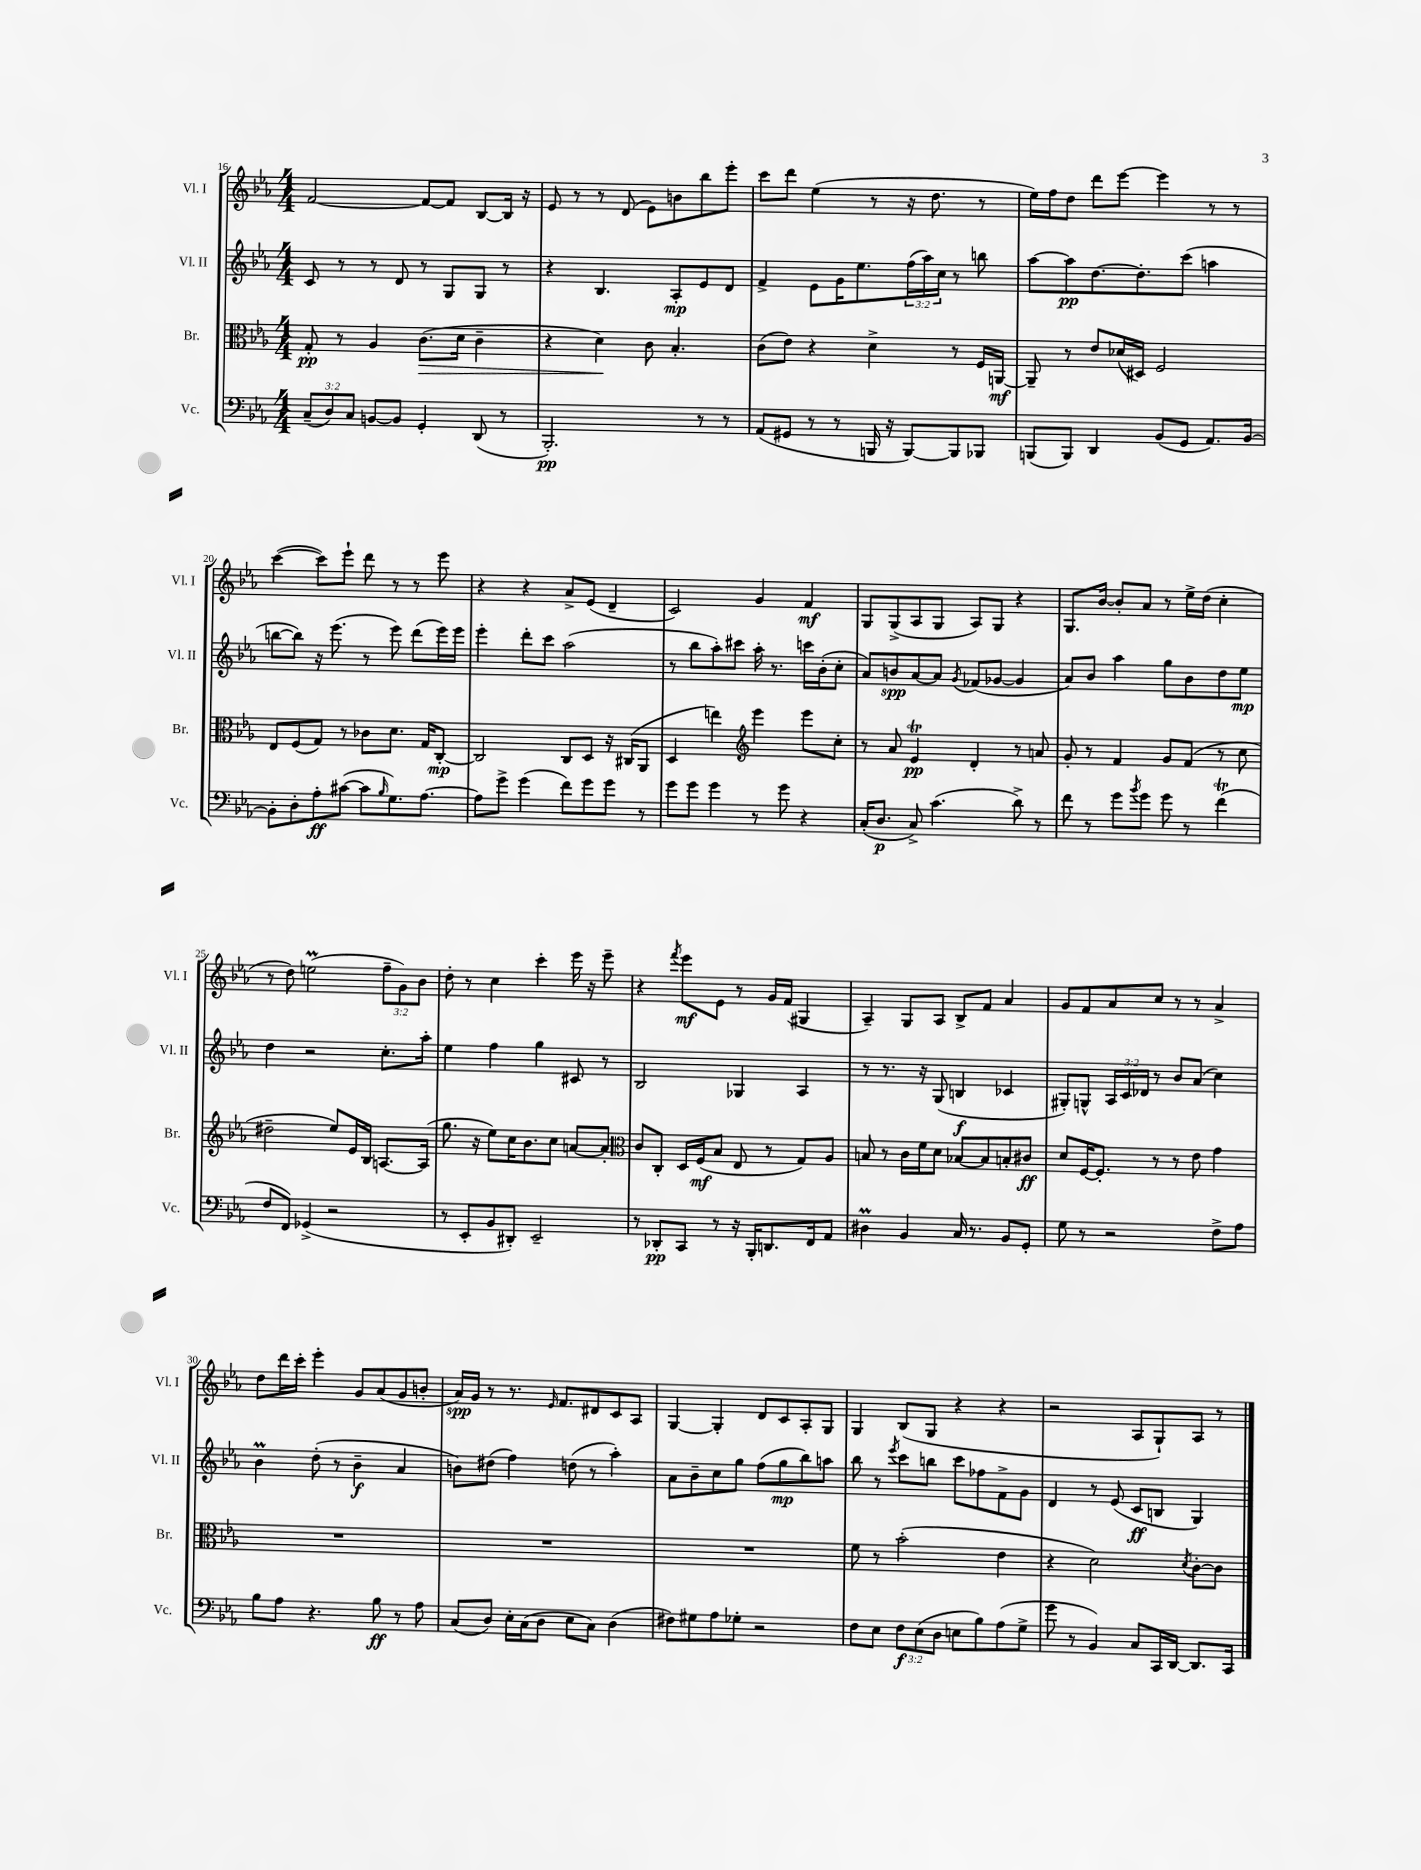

**kern	**kern	**kern	**kern
*staff4	*staff3	*staff2	*staff1
*clefF4	*clefC3	*clefG2	*clefG2
*k[b-e-a-]	*k[b-e-a-]	*k[b-e-a-]	*k[b-e-a-]
*M4/4	*M4/4	*M4/4	*M4/4
(12C~	8G'	8c	[2f
12D)	.	.	.
.	8r	8r	.
12C	.	.	.
[8BB	4A-	8r	.
8BB]	.	8d	.
4GG'	(8.c	8r	8f_
.	.	8G	8f]
.	16d	.	.
(8DD	4c~	8G	[8B-
8r	.	8r	16B-]
.	.	.	16r
=	=	=	=
2.BBB-')	4r	4r	8e-
.	.	.	8r
.	4d)	4.B-	8r
.	.	.	(8d
.	8c	.	8e-)
.	4.B-'	8A-'	8b
8r	.	8e-	8bb-
8r	.	8d	8eee-'
=	=	=	=
(8AA-	(8c	4f^	8ccc
8GG#	8e-)	.	8ddd
8r	4r	8e-	(4ee-
8r	.	16g	.
.	.	8.ee-	.
16BBB	4d^	.	8r
16r	.	.	.
[8BBB)	.	(24ff	16r
.	.	24aa-)	.
.	.	.	8.dd
.	.	24cc	.
8BBB]	8r	8r	.
8BBB-	16F	8bb	8r
.	[16AA	.	.
=	=	=	=
(8BBB	8AA~]	[8aa-	16ee-)
.	.	.	16ff
8BBB)	8r	8aa-]	8dd
4DD	8e-	[8.dd	8ddd
.	(16d-	.	[8eee-
.	16D#)	8.dd']	.
(8BB-	2F	.	4eee-]
8GG	.	(8ccc	.
8.AA-)	.	4aa	8r
.	.	.	8r
[16BB-	.	.	.
=	=	=	=
8BB-']	8E-	[8bb	([4ccc
8D'	(8F	8bb])	.
8A-'	8G)	16r	8ccc])
.	.	(8.eee-	.
([8c#	8r	.	8eee-`
8c#]	8c-	8r	8ddd
16qqB-	.	.	.
8.G)	8.d	8eee-)	8r
.	.	(8ddd	8r
[8.A-	16G	.	.
.	[8C'	16eee-)	8eee-
.	.	16eee-	.
=	=	=	=
8A-]	2C]	4eee-'	4r
8g^	.	.	.
(4g	.	8ddd'	4r
.	.	8ccc	.
8f)	8C	(2aa-	8a-^
8g	8D	.	(8e-
8g	16r	.	4d~
.	(16C#	.	.
8r	8AA-	.	.
=	=	=	=
8g	4D	8r	2c)
8g	.	8bb-	.
4g	4ee)	8aa-')	.
.	.	8ccc#	.
*	*clefG2	*	*
8r	4eee-	16aa-'	4g
.	.	8.r	.
8g	.	.	.
4r	8eee-	16ccc	4f
.	.	(16b-'	.
.	8cc'	8cc'	.
=	=	=	=
(16C'	8r	8a-)	8G
8.D	.	.	.
.	8a-	8b	(8G^
8C^)	4e-	[8a-	8A-
(4.c	.	8a-]	8G
.	.	8qg	.
.	4d'	(8f-	8A-)
.	.	[8g-	8G
8d^)	8r	4g-]	4r
8r	8a	.	.
=	=	=	=
8f	8g'	8a-)	8.G
8r	8r	8b-	.
.	.	.	[16b-
8g	4f	4aa-	8b-']
8qb-	.	.	.
8g	.	.	8a-
8g	8g	8gg	8r
8r	(8f	8b-	16ee-^
.	.	.	(16dd
(4f	8r	8dd	4cc'
.	8cc	8ee-	.
=	=	=	=
8F	2dd#~	4dd	8r
8FF)	.	.	8dd)
(4GG-^	.	2r	(2ee
2r	8ee-)	.	.
.	16e-	.	.
.	16B-	.	.
.	[8.A	8.cc'	12ff~
.	.	.	12g)
.	.	.	12b-
.	(16A]	16aa-'	.
=	=	=	=
8r	8.gg	4ee-	8dd'
8EE-'	.	.	8r
.	16r	.	.
8BB-	8ee-)	4ff	4cc
8DD#')	16cc	.	.
.	8.b-	.	.
2EE-~	.	4gg	4ccc'
.	8cc	.	.
.	[8a	8c#	16eee-
.	.	.	16r
.	8a']	8r	8eee-~
=	=	=	=
*	*clefC3	*	*
8r	8c	2B-	4r
8DD-'	8C'	.	.
.	.	.	8qfff
8CC	16D	.	8eee-
.	(16F	.	.
8r	8B-	.	8e-
16r	8E-	4G-	8r
16BBB-'	.	.	.
8.DD	8r	.	16g
.	.	.	(16f
.	8G)	4A-	4G#
16FF	.	.	.
8AA-	8A-	.	.
=	=	=	=
4D#	8B	8r	4A-~)
.	8r	8.r	.
4BB-	16c	.	8G
.	16f	16r	.
.	8d	(8G	8A-
16C	[8B-	4B	8B-^
8.r	.	.	.
.	8B-]	.	8f
8BB-	8B'	4c-	4a-
8GG'	8c#	.	.
=	=	=	=
8G	8d	8G#')	8g
8r	[16F	8G^^	8f
.	8.F']	.	.
2r	.	24A-	8a-
.	.	24c	.
.	.	24d-	.
.	8r	8r	8cc
.	8r	8b-	8r
.	8e-	(8a-	8r
8F^	4g	4cc)	4a-^
8A-	.	.	.
=	=	=	=
8B-	1r	4b-	8dd
8A-	.	.	16ddd
.	.	.	16ccc'
4.r	.	(8dd'	4eee-'
.	.	8r	.
.	.	4b-~	8g
8B-	.	.	(8a-
8r	.	4a-	8g
8A-	.	.	8b'
=	=	=	=
(8C	1r	8b)	16a-)
.	.	.	16g
8D)	.	(8dd#	8r
16E-'	.	4ff)	8.r
(16C	.	.	.
8D	.	.	.
.	.	.	16qqe-
.	.	.	8.f
8E-	.	(8dd	.
8C)	.	8r	8d#
(4D	.	4aa-')	8c
.	.	.	8A-
=	=	=	=
8F#)	1r	8a-	[4G
8G#	.	8b-~	.
8A-	.	8cc	4G']
8G-'	.	8gg	.
2r	.	(8ff	8d
.	.	8gg	8c
.	.	8bb-)	8A-'
.	.	8aa	8G
=	=	=	=
8F	8f	8bb-	4G
8E-	8r	8r	.
.	.	8qeee-	.
12F	(2b-'	8ccc	(8B-
(12E-	.	.	.
.	.	8bb	8G
12D	.	.	.
8E	.	8ccc	4r
8B-)	.	8ff-	.
(8A-	4e-	8f^	4r
8G^	.	8g	.
=	=	=	=
8g	4r	4d	2r
8r	.	.	.
4BB-)	2d)	8r	.
.	.	(8e-	.
8C	.	8c	8A-
16CC	.	8B	8G`)
[16DD	.	.	.
.	8qd	.	.
8.DD]	[8c'	4G)	8A-
.	8c]	.	8r
16CC	.	.	.
==	==	==	==
*-	*-	*-	*-
